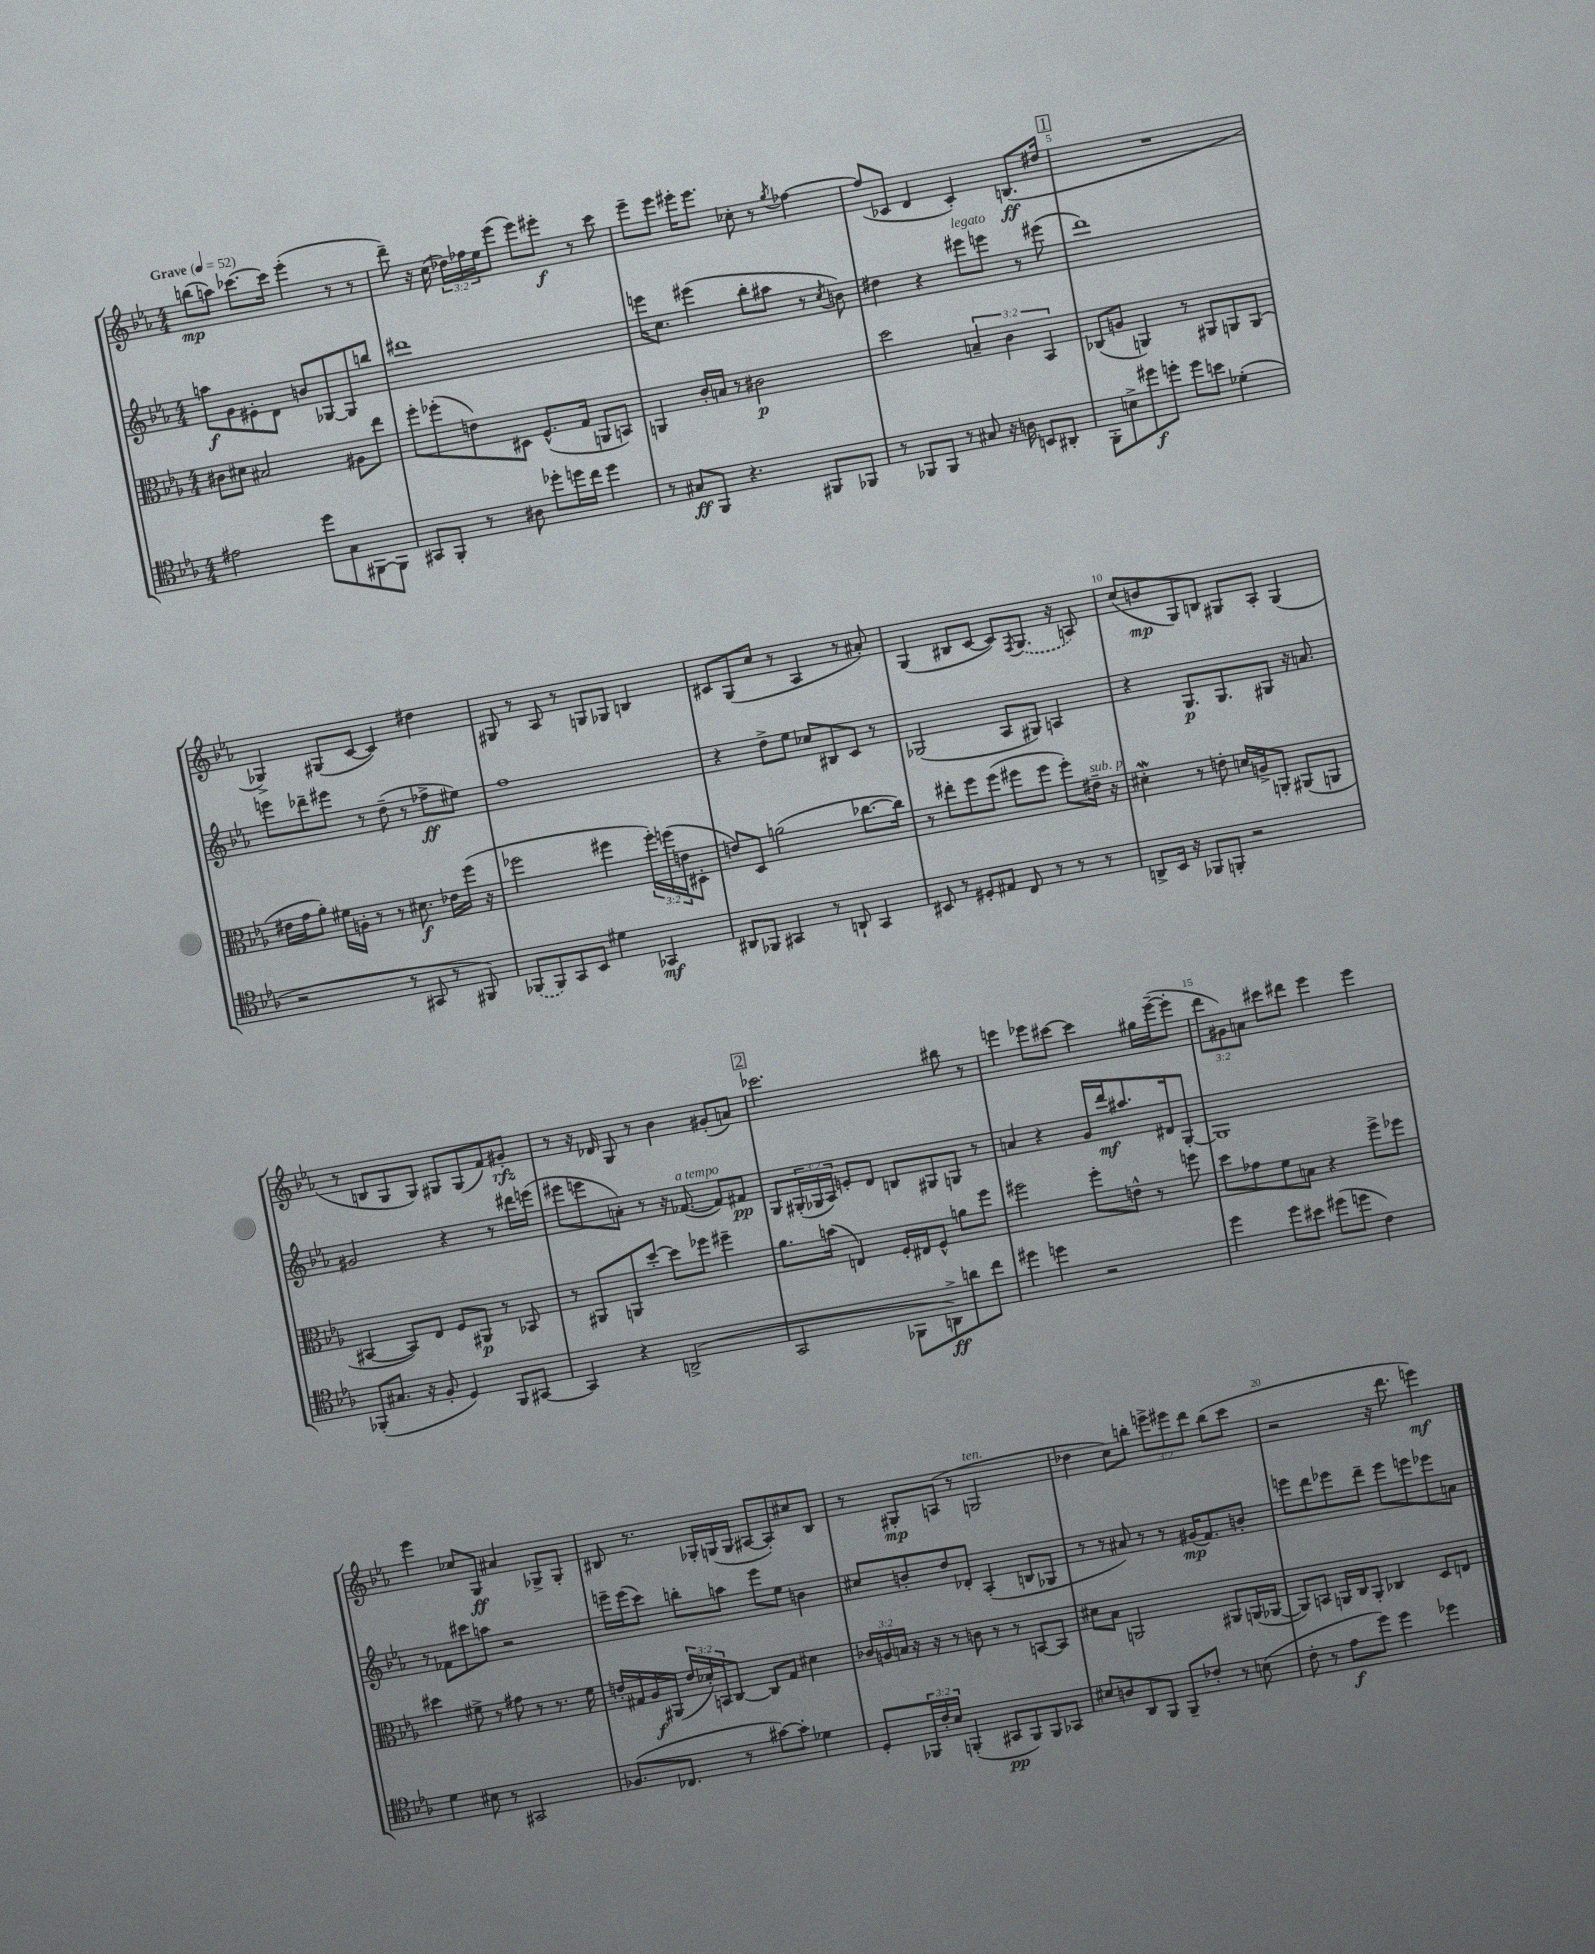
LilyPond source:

<<
\new StaffGroup <<
\new Staff = "s0" {
    \clef treble \key ees \major \numericTimeSignature \time 4/4 \override Staff.TupletNumber.text = #tuplet-number::calc-fraction-text \tempo "Grave" 4 = 52
    b''8\mp( a''8) ces'''8.~ ces'''16 ees'''4-.( r8 r8 |
    d'''8--) r16 c''16( \tuplet 3/2 { des''16) fes''16 ees''16 } ees'''8( ees'''8) eis'''8-.\f r8 c'''8 |
    ees'''8-- ees'''8 eis'''16-. eis'''8. ces''8-. r8 \acciaccatura { g''8 } fes''4~ |
    fes''8( ces'8 d'4 ces'4-.) b8.\ff( dis''16 |
    \mark \markup { \box "1" } R1 |
    ges4->) gis8( c'8~ c'4) dis''4 |
    gis8 r8 aes8 r8 g8 ges8 b4 |
    cis'8 g8( c''8 r8 aes4 r8 ais'8-.) |
    g4( bis8 c'8~ c'8) \acciaccatura { f8 } \once \slurDashed g8.( r16 a8) |
    c''8( b'8\mp g8) b8 gis8 aes8-. gis4( |
    r8 b8 g8 g8) gis8 gis8( f'8) gis'8-.\rfz |
    r8 r16 des'16 g8 r8 bes'4 gis'8-.( a'8) |
    \mark \markup { \box "2" } ces'''2. bis''8 r8 |
    e'''4 ees'''8 cis'''8~ cis'''4 gis''16 ees'''16~--( ees'''8-. |
    \tuplet 3/2 { d'''8 gis'8) a'8 } cis'''8 dis'''8 ees'''4 ees'''4 |
    ees'''4 ces''8 g8\ff ais'4 ges8-> ges8-. |
    bis8 r8. ges16-. g16( g16 ais8~ ais8-.) cis''8 bis8 |
    r8 gis8-.\mp a8( r8 g2^\markup { \italic "ten." } |
    des''4 c''8) b''8-. \tuplet 3/2 { e'''8-> eis'''8 d'''8 } b''8( c'''8 |
    r2 r16 d'''8. e'''4\mf) \bar "|." |
}
\new Staff = "s1" {
    \clef treble \key ees \major \numericTimeSignature \time 4/4 \override Staff.TupletNumber.text = #tuplet-number::calc-fraction-text
    a''8\f g'8 eis'8-. d'8 b'8 ges8~ ges8 b''8 |
    dis'''1 |
    e'''16 c''8. eis'''4( bes''8-. ais''8 r8 \acciaccatura { c''8 } b'8) |
    dis''4 r4 eis'''8^\markup { \italic "legato" } e'''8 r8 eis'''8( |
    \mark \markup { \box "1" } d'''1) |
    e'''8 des'''8-- eis'''8 r8 d''8--( r8 fes''8->\ff eis''8) |
    f''1 |
    r4 d''8-> ees''8 ces''8 bis8 c'8 r8 |
    ges2( aes8 gis8) a4 |
    r4 g8.\p g8. gis8 r16 a'8. |
    gis'2 r4 r8 dis'''16 e'''16( |
    eis'''8 e'''8 a'8-.) r8 r16 fes'8.~^\markup { \italic "a tempo" }( fes'8) fis'8\pp |
    \mark \markup { \box "2" } g8 \tuplet 3/2 { gis16-.( ges16 aes16) } e'8-. d'8 b8 gis8 g8 r8 |
    a'4 r4 g'16 d'''16\mf ais''8. dis'16 g8~-. |
    g1 |
    r8 fes'8 cis'''8 a''8 r2 |
    e'''16-- e'''16( c'''8) b''8-. a''8 e'''8 ees''8 b'4 |
    cis''8 b'8-. d''8 des'8-. aes4-.( b8 ges8 |
    r8 r8 ais'8) r8 r8 gis'16\mp( f'8.) b'8-. |
    e'''8 d'''8 ees'''8 d'''8-- ees'''8 e'''8 ees'''8 a'8 \bar "|." |
}
\new Staff = "s2" {
    \clef alto \key ees \major \numericTimeSignature \time 4/4 \override Staff.TupletNumber.text = #tuplet-number::calc-fraction-text
    cis'8 dis'8 bis2 ais8 ees''8 |
    f''8-. fes''8-.( e'8) dis8 f8.-^( g16 a,8 b,8) |
    a,4 c'16-. b16 r8 cis'2\p |
    d''2 \tuplet 3/2 { b4-- c'4 bes,4 } |
    \mark \markup { \box "1" } ces8( a8 a,4) r8 ais,8 a,8 a,8( |
    eis'16 g'16 aes'8-.) fis'16 a16-. r8 r8 dis'8.\f ees'16 f''16( r16 |
    fes''2 fis''4 \tuplet 3/2 { fis''16-.) f''16( e'16 } dis8-. |
    e'8) d8 a'2( ces''8.~ ces''16) |
    r8 eis''8-. f''8 f''8( fis''8 fis''8 fis''8-.) eis'16--^\markup { \italic "sub. p" } r16 |
    dis'4-.\mordent r8 e'8-. d'16 a16-> a,8-. ais,8( a,8 |
    bis,4~ bis,8) ees8 f8 ais,8\p r8 bes,8 |
    r8 ais,8 a,8 d''8~-. d''8 fes''8 fis''4-- |
    \mark \markup { \box "2" } aes'8. b'16( e4) f16-. eis16 f8-^ a'8 f''8 |
    fis''2 fis''8-. e'8-^ r8 f''8 |
    d''8 ges'8 f'8 b8 r4 f''8-> fes''8 |
    dis''4 fis'8-> r8 gis'8 r8 r8. fis'16 |
    e'16-. gis16 aes16\f ais,16( \tuplet 3/2 { e'16 des'16-.) b,16 } c8~ c8 gis8 dis'4 |
    \tuplet 3/2 { ces'16 a16 b16 } r16 r16 r8 c'8 r8 r8 b,8~ b,8 |
    dis'8 bes8 a,2 ais,8 a,16( aes,16~ |
    aes,8) b,8 a,16 c16 a,8-. ces4 d8 e8 \bar "|." |
}
\new Staff = "s3" {
    \clef tenor \key ees \major \numericTimeSignature \time 4/4 \override Staff.TupletNumber.text = #tuplet-number::calc-fraction-text
    eis'2 d''8 g8 fis,8~ fis,8 |
    gis,8 f,8-. r8 ais8 des''8-. d''16 c''16 d''4 |
    r8 gis8\ff f,8 r4. fis,8 fes,8 |
    r8 fes,8 fes,8 r8 gis8 r16 a16 b,8 ais,8-. |
    \mark \markup { \box "1" } f,8-. b8-> dis''8\f d''8-. d''8 b'8 des'4-.( |
    r2 r8 gis,8 r8 fis,8) |
    \once \slurDashed fes,8( fes,8) g,8 bes,8 dis'4 ges,4\mf |
    ais,8 fes,8 gis,4 r8 a,8-! gis,4 |
    bis,8 r8 dis8-. eis8 c8 r8 r8 r8 |
    a,8-> bes,16 r16 fes,8 f,8-. r2 |
    fes,8-.( gis8. r16 f8-. d4) fes,8 gis,8~ |
    gis,4 r4 a,2->( |
    \mark \markup { \box "2" } g,2 fes,8 a,8->\ff) a'8 c''8 |
    dis''4 d''4 r2 |
    d''4 d''8 bis'8 dis''8( d''8 c'4) |
    d'4 bis8 r8 gis,2 |
    fes8.( ces8. r8 gis'8~) gis'8-. des'4 |
    d8-. \tuplet 3/2 { fes,16 c'16-. bes16 } f,4-.( gis,8\pp f,8) f,8 ges,8 |
    bis8 a8 aes,8 f,8 f,8-- ces'8-. r8 b8( |
    c'8-. r8 ees'8\f d''8) d''4 des''4 \bar "|." |
}
>>
>>
\layout { \context { \Score \override BarNumber.break-visibility = ##(#f #t #t) barNumberVisibility = #(every-nth-bar-number-visible 5) } }
